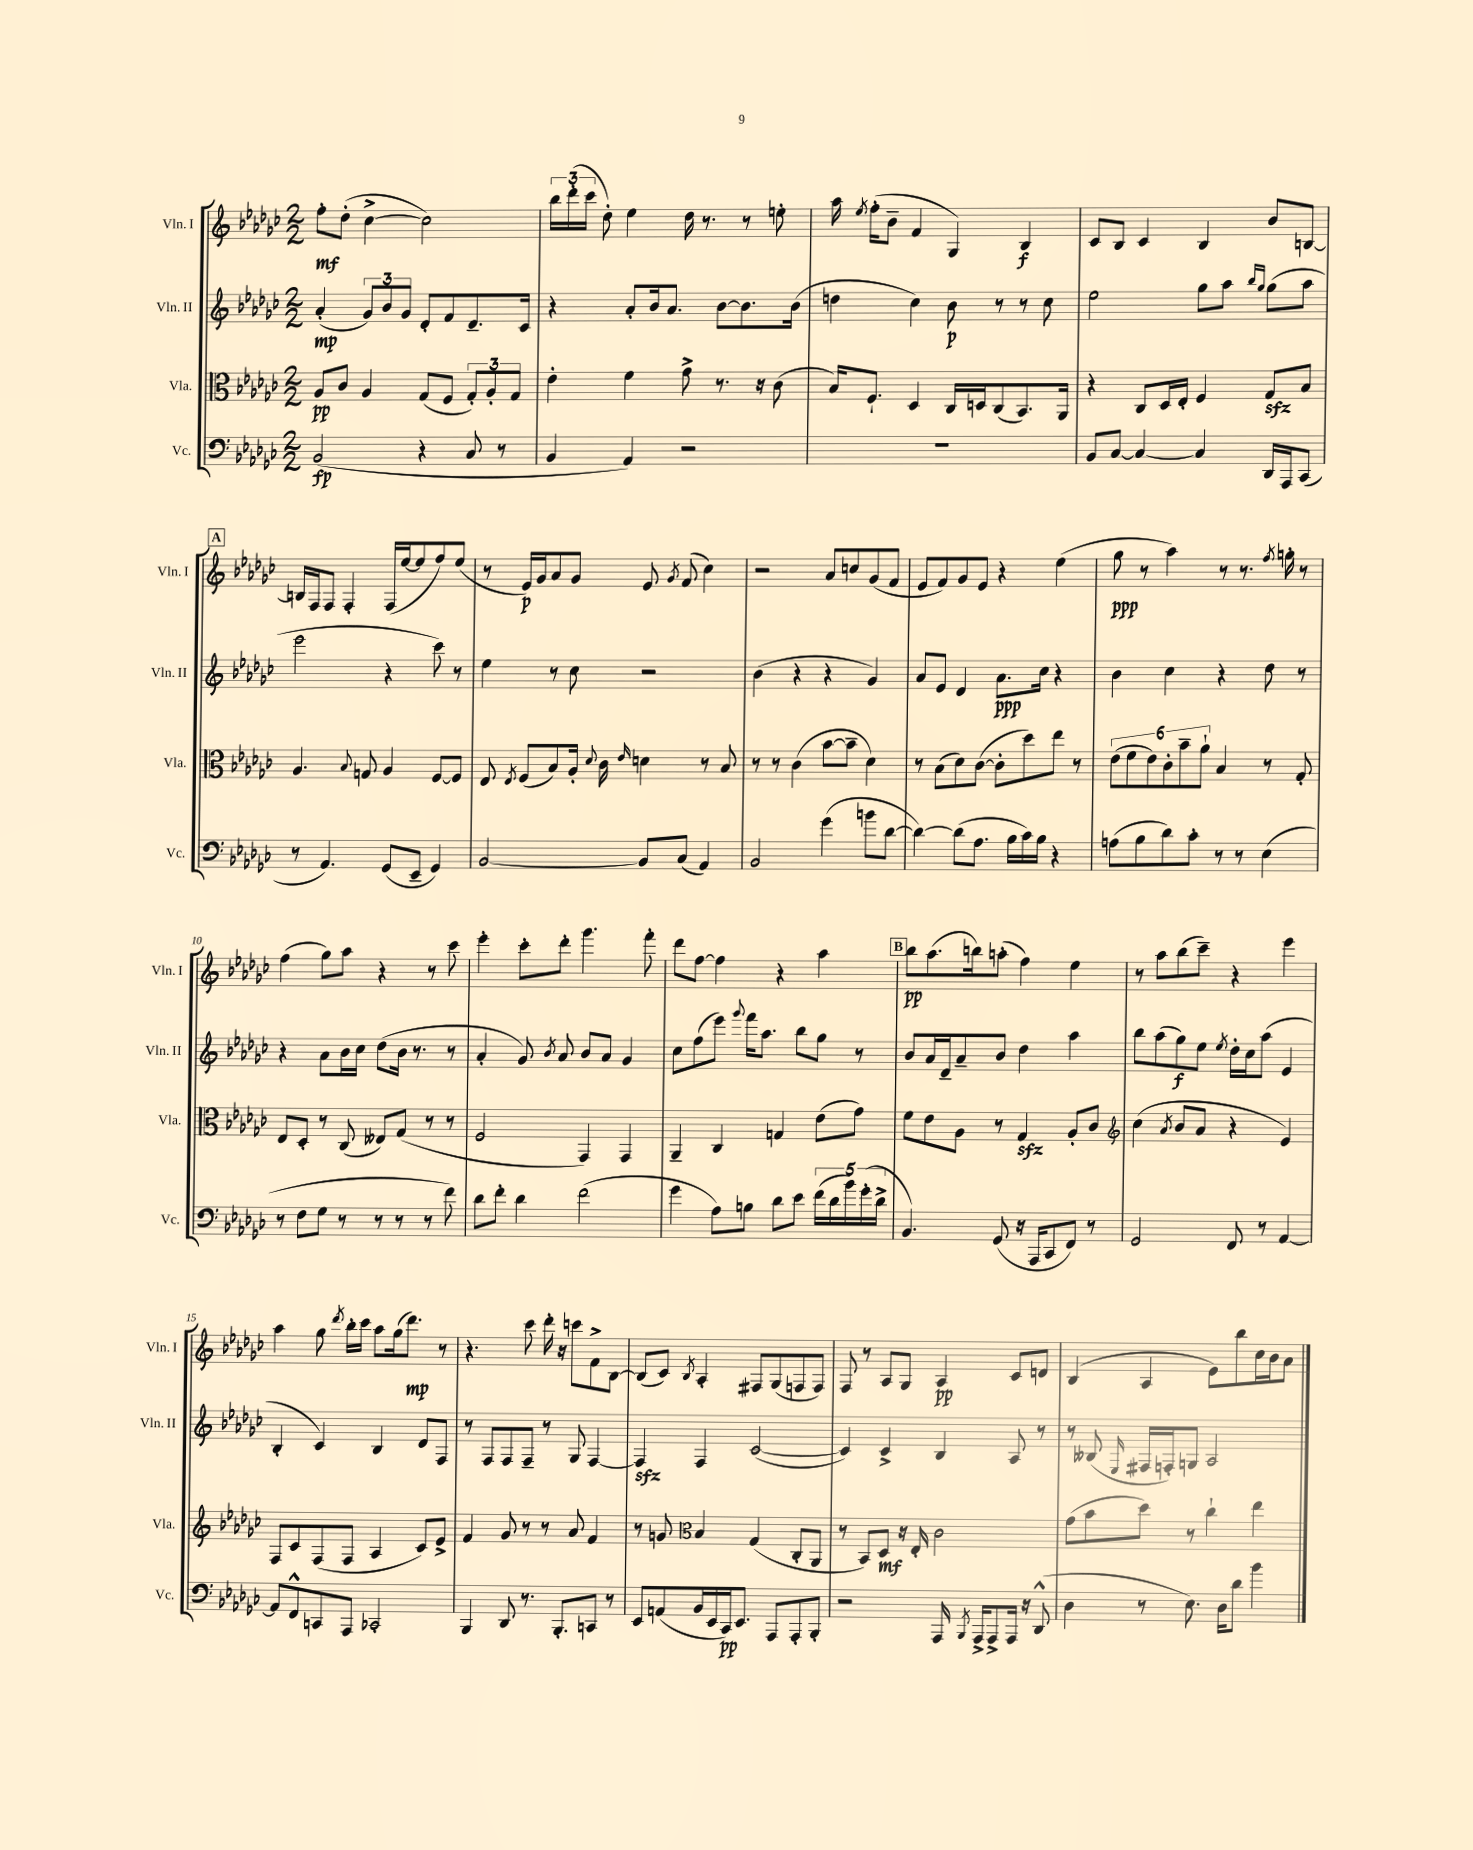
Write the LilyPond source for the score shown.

<<
\new StaffGroup <<
\new Staff = "s0" \with { instrumentName = "Vln. I" shortInstrumentName = "Vln. I" } {
    \clef treble \key ges \major \numericTimeSignature \time 2/2
    \autoBeamOff f''8[-.\mf des''8]-.( ces''4~-> ces''2) |
    \tuplet 3/2 { bes''16[ des'''16-.( ces'''16] } des''8-.) ees''4 des''16 r8. r8 e''8-. |
    aes''16 \acciaccatura { ees''8 } f''16[-.( bes'8]-- f'4 ges4) bes4\f |
    ces'8[ bes8] ces'4 bes4 bes'8[ b8]~ |
    \mark \markup { \box "A" } b16[ f16 f8] f4-. f16[( ees''16~ ees''8 f''8) ees''8]( |
    r8 ees'16[\p) ges'16 aes'8 ges'8] ees'8 \acciaccatura { ges'8 } f'8( ces''4) |
    r2 aes'8[ c''8 ges'8( f'8] |
    ees'8[ f'8) ges'8 ees'8] r4 ees''4( |
    ges''8\ppp r8 aes''4) r8 r8. \acciaccatura { f''8 } g''16-. r8 |
    f''4( ges''8[) aes''8] r4 r8 ces'''8 |
    ees'''4-. ces'''8[-. des'''8]-. ges'''4. f'''8-. |
    des'''8[ f''8]~ f''4 r4 aes''4 |
    \mark \markup { \box "B" } bes''8[\pp aes''8.( b''16) a''8]-.( f''4) ees''4 |
    r8 aes''8[ bes''8( ces'''8]--) r4 ees'''4 |
    aes''4 ges''8 \acciaccatura { des'''8 } bes''16[-. ces'''16] aes''8[ ges''16( des'''8.]\mp) r8 |
    r4. ces'''8 des'''16-. r16 c'''8[ f'8-> bes8]~ |
    bes8[( ces'8]) \acciaccatura { bes8 } aes4-. fis8[ ges8( f8 f8]) |
    f8 r8 aes8[ ges8] aes4\pp ces'8[ d'8] |
    bes4( aes4 ees'8[) bes''8 ces''16 bes'16 aes'8] \bar "|." |
}
\new Staff = "s1" \with { instrumentName = "Vln. II" shortInstrumentName = "Vln. II" } {
    \clef treble \key ges \major \numericTimeSignature \time 2/2
    \autoBeamOff aes'4-.\mp( \tuplet 3/2 { ges'8[) bes'8 ges'8] } des'8[-. f'8 des'8.-- ces'16] |
    r4 aes'8[-. bes'16 aes'8.] bes'8[~ bes'8. bes'16]( |
    d''4 ces''4) bes'8\p r8 r8 ces''8 |
    ees''2 ges''8[ aes''8] \grace { bes''16[ ges''16] } ges''8[( aes''8] |
    \mark \markup { \box "A" } ees'''2 r4 ces'''8) r8 |
    ees''4 r8 ces''8 r2 |
    bes'4( r4 r4 ges'4) |
    aes'8[ ees'8] des'4 aes'8.[\ppp ces''16] r4 |
    bes'4 ces''4 r4 des''8 r8 |
    r4 aes'8[ bes'16 ces''16] des''8[( bes'16] r8. r8 |
    aes'4-. ges'8) \acciaccatura { bes'8 } aes'8 bes'8[ aes'8] ges'4 |
    ces''8[ f''8( ees'''8]) \appoggiatura { ges'''8 } f'''16[ aes''8.] bes''8[ ges''8] r8 |
    \mark \markup { \box "B" } bes'8[ aes'16 des'16-- aes'8-- bes'8] des''4 aes''4 |
    bes''8[ aes''8( ges''8\f) ees''8] \acciaccatura { ees''8 } des''16[-. ces''16 aes''8]( ees'4 |
    bes4-. ces'4) bes4 des'8[ f8] |
    r8 f8[ f8 f8]-- r8 ges8 f4~ |
    f4\sfz f4 ces'2~( |
    ces'4) ces'4-> bes4 aes8 r8 |
    r8 beses8( \grace { ees16 } fis16[ f16-.) g8] aes2 \bar "|." |
}
\new Staff = "s2" \with { instrumentName = "Vla." shortInstrumentName = "Vla." } {
    \clef alto \key ges \major \numericTimeSignature \time 2/2
    \autoBeamOff aes8[\pp ces'8] aes4 ges8[( f8] \tuplet 3/2 { ges8[-.) aes8-. ges8] } |
    ees'4-. f'4 ges'8-> r8. r16 ces'8( |
    bes16[) f8.]-! des4 ces16[ d16 ces8( bes,8.) aes,16] |
    r4 ces8[ des16 ees16]-. f4 ges8[\sfz bes8] |
    \mark \markup { \box "A" } aes4. \appoggiatura { bes8 } g8 aes4 f8[~ f8] |
    ees8 \acciaccatura { ees8 } f8[( bes8) aes16]-. \appoggiatura { des'8 } ces'16 \grace { ees'16 } d'4 r8 bes8 |
    r8 r8 ces'4( bes'8[~ bes'8]-- des'4) |
    r8 bes8[( des'8) ces'8]~( ces'8[-. des''8) ees''8] r8 |
    \tuplet 6/4 { ees'8[( f'8 ees'8) ces'8-. bes'8-- aes'8]-! } bes4 r8 ges8-. |
    ees8[ des8]-. r8 ces8( eeses8[) ges8]( r8 r8 |
    f2 ges,4) ges,4 |
    aes,4-- ces4 g4 ees'8[( ges'8]) |
    \mark \markup { \box "B" } f'8[ ees'8 aes8] r8 ges4\sfz aes8[-. ces'8] |
    \clef treble ces''4( \acciaccatura { aes'8 } bes'8[ aes'8] r4 ees'4) |
    f8[ ces'8 f8( f8] aes4 ces'8[) ees'8]-> |
    f'4 ges'8 r8 r8 aes'8 f'4 |
    r8 g'8 \clef alto bes4 ges4( ces8[-. aes,8] |
    r8 bes,8[) des8]\mf r16 ees16-. ces'2 |
    ges'8[( bes'8 des''8]) r8 ces''4-! ees''4 \bar "|." |
}
\new Staff = "s3" \with { instrumentName = "Vc." shortInstrumentName = "Vc." } {
    \clef bass \key ges \major \numericTimeSignature \time 2/2
    \autoBeamOff bes,2\fp( r4 ces8 r8 |
    bes,4 aes,4) r2 |
    R1 |
    bes,8[ ces8]~ ces4~ ces4 des,16[ aes,,16 ces,8]( |
    \mark \markup { \box "A" } r8 aes,4.) ges,8[( ees,8]-- ges,4) |
    bes,2~ bes,8[ ces8]( aes,4) |
    bes,2 ges'4( b'8[ des'8]~ |
    des'4~) des'8[( aes8.] bes16[ ces'16) bes16] r4 |
    a8[( bes8 des'8) ces'8]-. r8 r8 ees4( |
    r8 f8[ ges8] r8 r8 r8 r8 f'8) |
    des'8[ f'8]-. des'4 f'2( |
    ges'4 aes8[) b8] des'8[ ees'8] \tuplet 5/4 { f'16[( des'16 bes'16) ges'16-.( des'16]-> } |
    \mark \markup { \box "B" } bes,4.) ges,8( r16 aes,,16[ ces,8 f,8]) r8 |
    ges,2 f,8 r8 aes,4~ |
    aes,8[ f,8-^ c,8 aes,,8] ces,2-. |
    bes,,4 des,8 r8. bes,,8.[-. c,8] r8 |
    ees,8[ a,8( bes,16 ees,16 ces,16\pp) ees,8.] aes,,8[ aes,,8-. bes,,8]-. |
    r2 aes,,16 \acciaccatura { bes,,8 } aes,,16[-> aes,,8-> aes,,16] r16 des,8-^( |
    des4 r8 ees8.) des16[ des'8] bes'4 \bar "|." |
}
>>
>>
